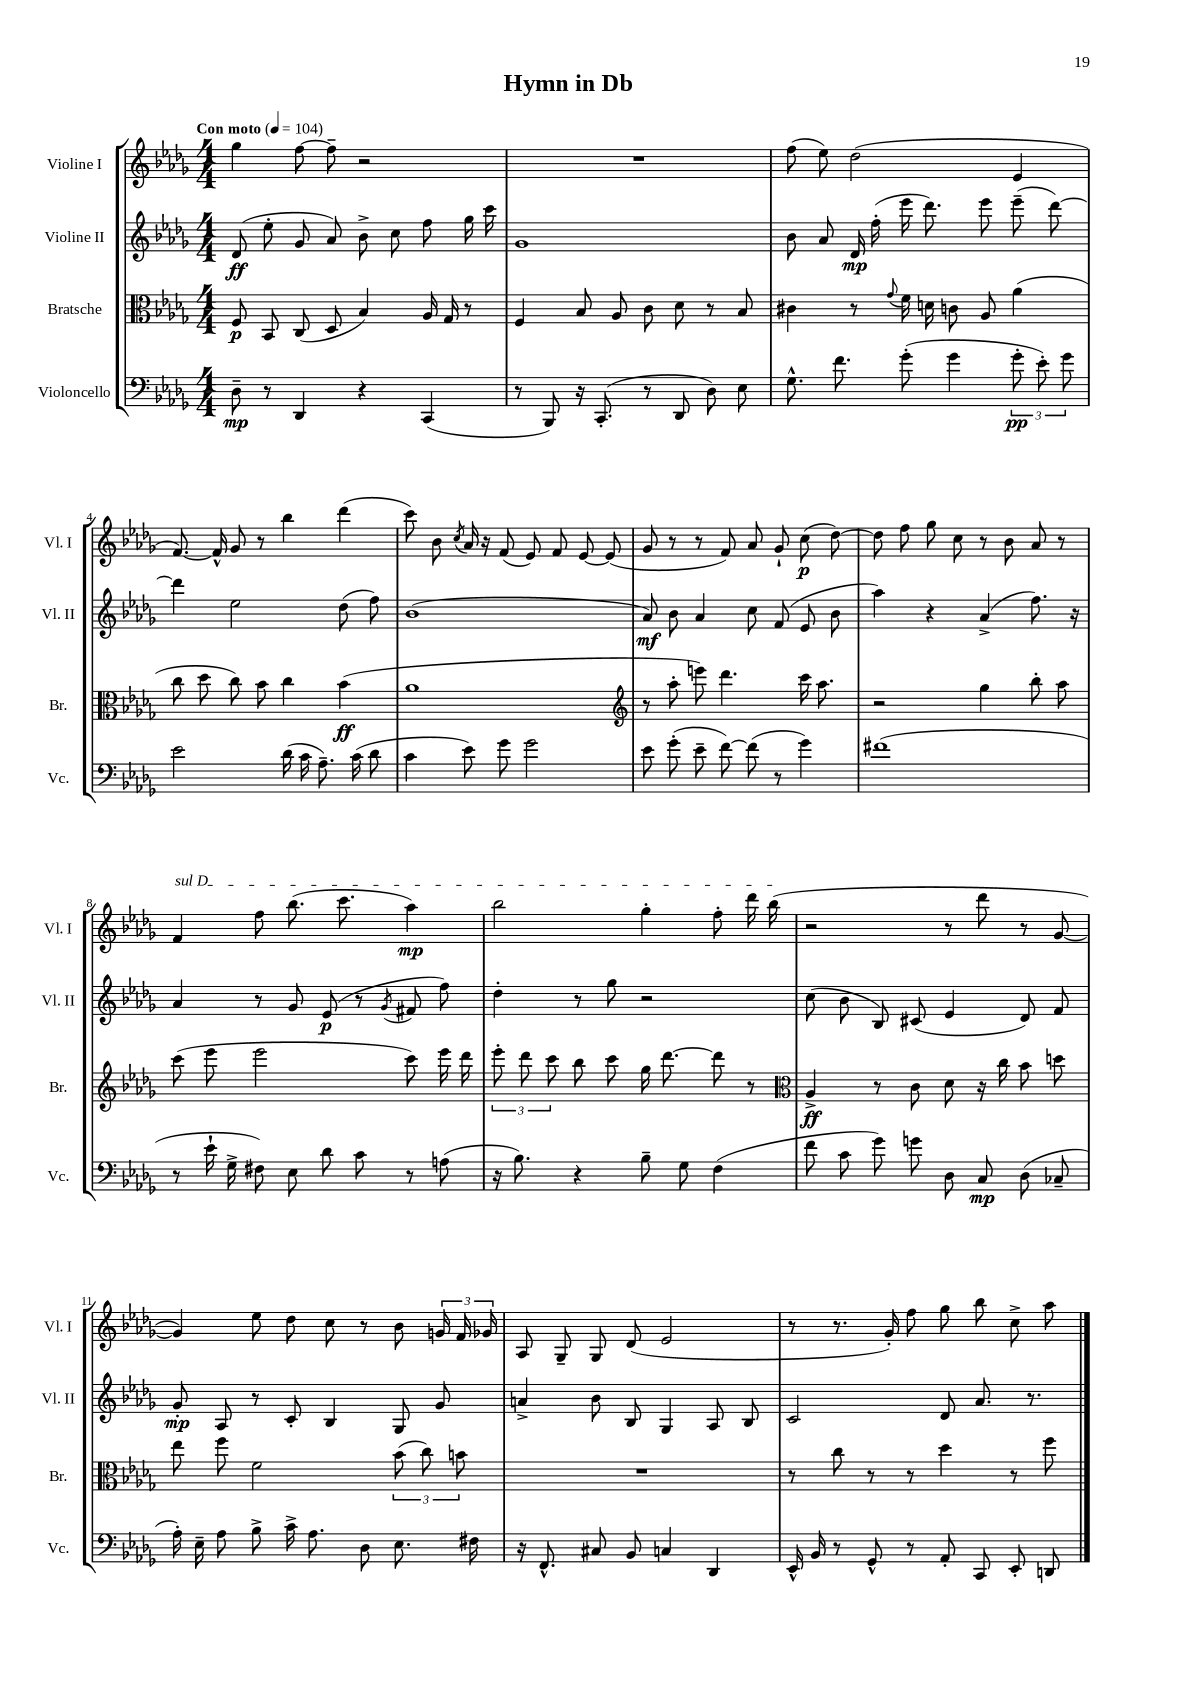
\header { title = "Hymn in Db" }
<<
\new StaffGroup <<
\new Staff = "s0" \with { instrumentName = "Violine I" shortInstrumentName = "Vl. I" } {
    \clef treble \key des \major \numericTimeSignature \time 4/4 \tempo "Con moto" 4 = 104
    \autoBeamOff ges''4 f''8~ f''8-- r2 |
    R1 |
    f''8( ees''8) des''2( ees'4 |
    f'8.~) f'16-^ ges'8 r8 bes''4 des'''4( |
    c'''8) bes'8 \acciaccatura { c''8 } aes'16 r16 f'8( ees'8) f'8 ees'8~ ees'8( |
    ges'8 r8 r8 f'8) aes'8 ges'8-! c''8\p( des''8~) |
    des''8 f''8 ges''8 c''8 r8 bes'8 aes'8 r8 |
    \once \override TextSpanner.bound-details.left.text = \markup { \italic "sul D" } f'4\startTextSpan f''8 bes''8.( c'''8. aes''4\mp) |
    bes''2 ges''4-. f''8-. des'''16 bes''16\stopTextSpan( |
    r2 r8 des'''8 r8 ges'8~ |
    ges'4) ees''8 des''8 c''8 r8 bes'8 \tuplet 3/2 { g'16 f'16 ges'16 } |
    aes8 ges8-- ges8 des'8( ees'2 |
    r8 r8. ges'16-.) f''8 ges''8 bes''8 c''8-> aes''8 \bar "|." |
}
\new Staff = "s1" \with { instrumentName = "Violine II" shortInstrumentName = "Vl. II" } {
    \clef treble \key des \major \numericTimeSignature \time 4/4
    \autoBeamOff des'8\ff( ees''8-. ges'8 aes'8) bes'8-> c''8 f''8 ges''16 c'''16 |
    ges'1 |
    bes'8 aes'8 des'16\mp f''16-.( ees'''16 des'''8.) ees'''8 ees'''8--( des'''8~) |
    des'''4 ees''2 des''8( f''8) |
    bes'1( |
    aes'8\mf) bes'8 aes'4 c''8 f'8( ees'8 bes'8 |
    aes''4) r4 aes'4->( f''8.) r16 |
    aes'4 r8 ges'8 ees'8\p( r8 \acciaccatura { ges'8 } fis'8 f''8) |
    des''4-. r8 ges''8 r2 |
    c''8( bes'8 bes8) cis'8( ees'4 des'8) f'8 |
    ges'8-.\mp aes8 r8 c'8-. bes4 ges8 ges'8 |
    a'4-> bes'8 bes8 ges4 aes8 bes8 |
    c'2 des'8 aes'8. r8. \bar "|." |
}
\new Staff = "s2" \with { instrumentName = "Bratsche" shortInstrumentName = "Br." } {
    \clef alto \key des \major \numericTimeSignature \time 4/4
    \autoBeamOff f8\p bes,8 c8( des8 bes4) aes16 ges16 r8 |
    f4 bes8 aes8 c'8 des'8 r8 bes8 |
    cis'4 r8 \appoggiatura { ges'8 } f'16 d'16 c'8 aes8 aes'4( |
    c''8 des''8 c''8) bes'8 c''4 bes'4\ff( |
    aes'1 |
    \clef treble r8 aes''8-. e'''8) des'''4. c'''16 aes''8. |
    r2 ges''4 bes''8-. aes''8 |
    c'''8( ees'''8 ees'''2 c'''8) ees'''16 des'''16 |
    \tuplet 3/2 { ees'''8-. des'''8 c'''8 } bes''8 c'''8 ges''16 des'''8.~ des'''8 r8 |
    \clef alto aes4->\ff r8 c'8 des'8 r16 c''16 bes'8 d''8 |
    ees''8 f''8 f'2 \tuplet 3/2 { bes'8( c''8) b'8 } |
    R1 |
    r8 c''8 r8 r8 des''4 r8 f''8 \bar "|." |
}
\new Staff = "s3" \with { instrumentName = "Violoncello" shortInstrumentName = "Vc." } {
    \clef bass \key des \major \numericTimeSignature \time 4/4
    \autoBeamOff des8--\mp r8 des,4 r4 c,4( |
    r8 bes,,8) r16 c,8.-.( r8 des,8 des8) ees8 |
    ges8.-^ f'8. ges'8-.( ges'4 \tuplet 3/2 { ges'8-.\pp ees'8-.) ges'8 } |
    ees'2 des'16( c'16 aes8.--) c'16( des'8 |
    c'4 ees'8) ges'8 ges'2 |
    ees'8 ges'8-.( ees'8-- f'8~) f'8( r8 ges'4) |
    fis'1( |
    r8 ees'16-! ges16-> fis8) ees8 des'8 c'8 r8 a8( |
    r16 bes8.) r4 bes8-- ges8 f4( |
    f'8 c'8 ges'8) g'8 des8 c8\mp des8( ces8-- |
    aes16-.) ees16-- aes8 bes8-> c'16-> aes8. des8 ees8. fis16 |
    r16 f,8.-^ cis8 bes,8 c4 des,4 |
    ees,16-^ bes,16 r8 ges,8-^ r8 aes,8-. c,8 ees,8-. d,8 \bar "|." |
}
>>
>>
